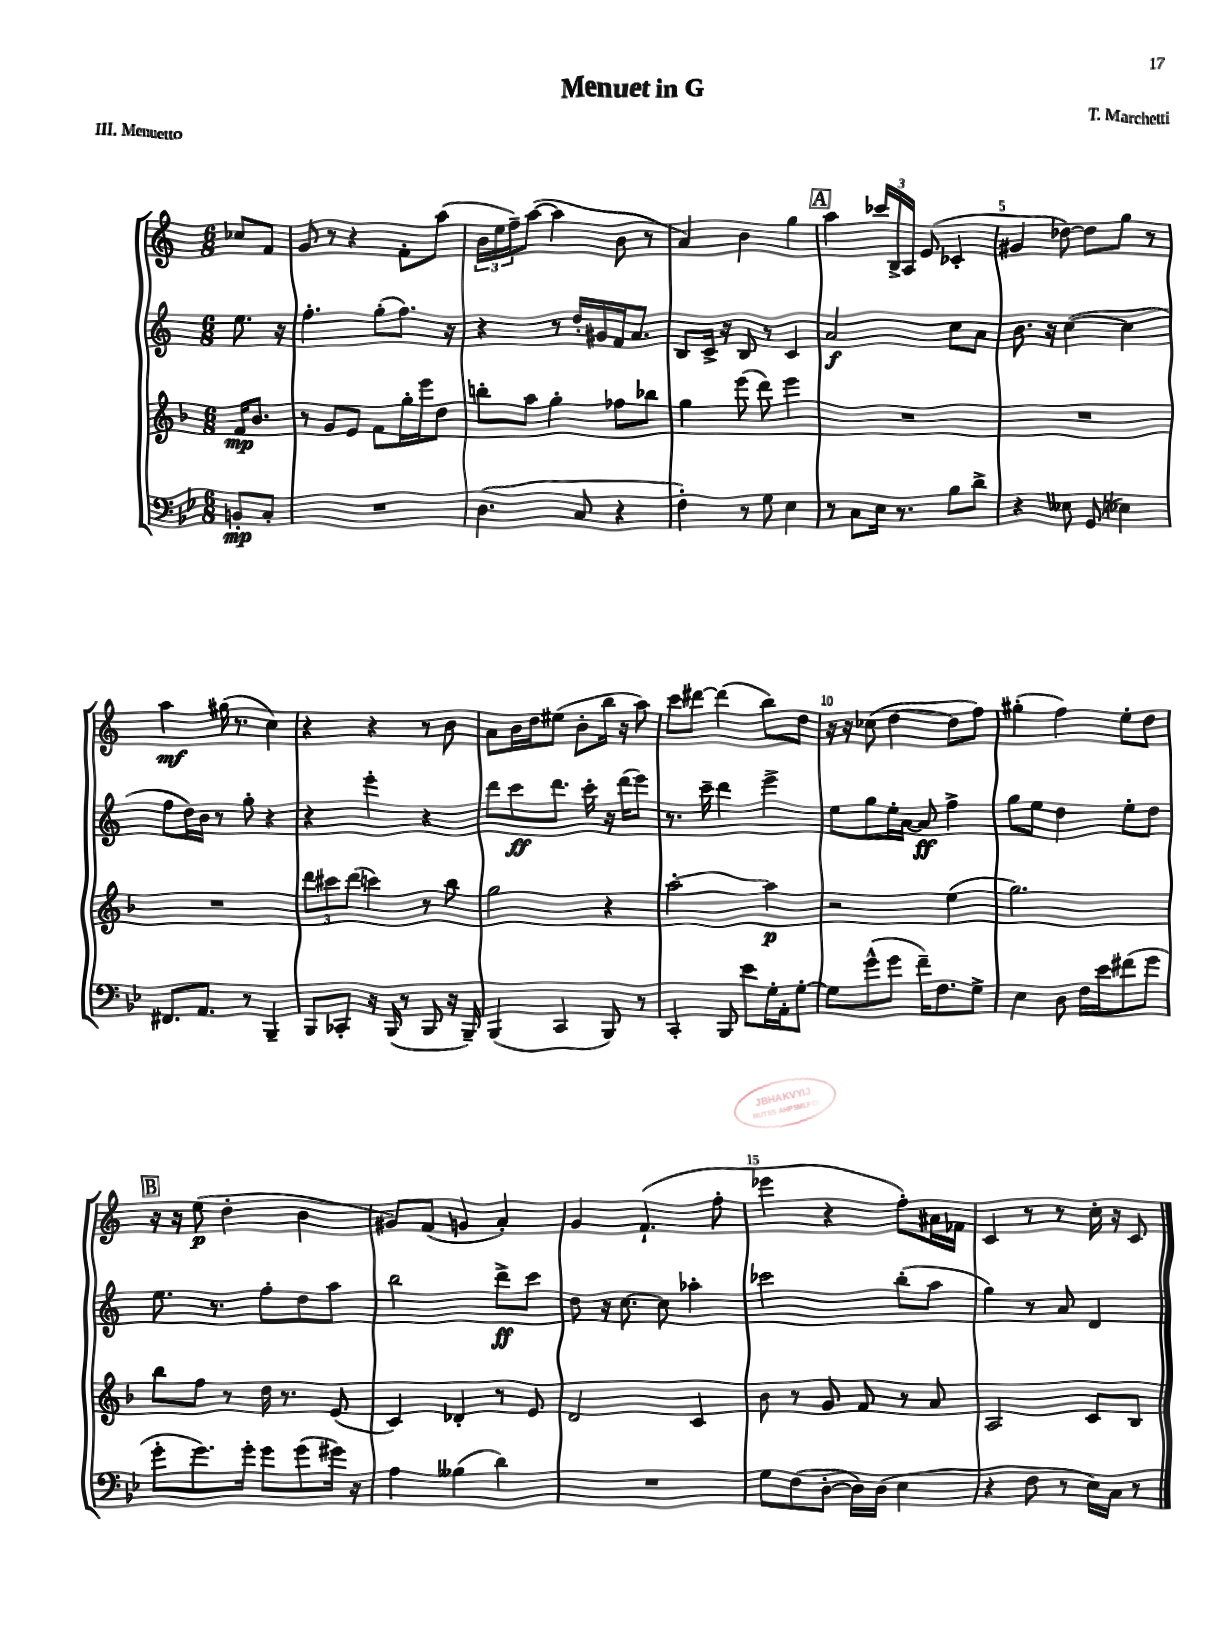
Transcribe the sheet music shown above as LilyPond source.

\header { title = "Menuet in G" composer = "T. Marchetti" piece = "III. Menuetto" }
<<
\new StaffGroup <<
\new Staff = "s0" {
    \clef treble \key c \major \numericTimeSignature \time 6/8 \partial 4
    ces''8 f'8 |
    g'8 r8 r4 f'8-. a''8( |
    \tuplet 3/2 { b'16 e''16 f''16--) } a''8~( a''4 b'8 r8 |
    a'4) b'4 g''4 |
    \mark \markup { \box "A" } a''4 \tuplet 3/2 { ces'''16 b16-> a16 } e'8( ces'4-. |
    gis'4 des''8~) des''8 g''8 r8 |
    a''4\mf gis''16( r8. c''4) |
    r4 r4 r8 b'8 |
    a'8 b'16 d''16 eis''8( b'8-. b''16 r16 a''8) |
    c'''8 dis'''8~ dis'''4( b''8) d''8 |
    r16 r16 ces''8( d''4~ d''8 f''8) |
    gis''4-.( f''4) e''8-. d''8 |
    \mark \markup { \box "B" } r16 r16 e''8\p( d''4-. b'4 |
    gis'8) f'8( g'4 a'4-.) |
    g'4 f'4.-!( f''8-. |
    ees'''4 r4 f''8-.) ais'16 fes'16 |
    c'4 r8 r8 c''16-. r16 c'8 \bar "|." |
}
\new Staff = "s1" {
    \clef treble \key c \major \numericTimeSignature \time 6/8 \partial 4
    e''8. r16 |
    f''4.-. g''8-.( f''8.) r16 |
    r4 r8 d''16-. gis'16 f'16 a'8. |
    b8 c'16-> r16 b8 r8 c'4 |
    \mark \markup { \box "A" } a'2\f c''8 a'8 |
    b'8. r16 c''4~( c''4 |
    f''8 d''16) b'16 r8 g''8-. r4 |
    r4 e'''4-. r4 |
    d'''8 c'''8\ff d'''8. c'''16-. r16 d'''16( e'''8) |
    r8. c'''16-- d'''4 e'''4-> |
    e''8 g''8 e''16-. a'16~ a'8\ff f''4-> |
    g''8 e''8 d''4 e''8-. d''8 |
    \mark \markup { \box "B" } e''8. r8. f''8-. d''8 a''8 |
    b''2 d'''8->\ff c'''8 |
    d''8 r16 c''8.~ c''8 aes''4-. |
    ces'''2 b''8-.( a''8 |
    g''4) r8 a'8 d'4 \bar "|." |
}
\new Staff = "s2" {
    \clef treble \key f \major \numericTimeSignature \time 6/8 \partial 4
    f'16\mp bes'8. |
    r8 g'8 e'8 f'8 g''16-. e'''16 d''8 |
    b''8-. a''8 g''4-. fes''8 bes''8 |
    g''4 e'''8( d'''8) e'''4 |
    \mark \markup { \box "A" } R2. |
    R2. |
    R2. |
    \tuplet 3/2 { d'''8 cis'''8 d'''8( } c'''4) r8 bes''8 |
    g''2 r4 |
    a''2~-. a''4\p |
    r2 e''4( |
    g''2.) |
    \mark \markup { \box "B" } bes''8 f''8 r8 d''16 r8. e'8( |
    c'4) des'4-. r8 e'8 |
    d'2 c'4 |
    bes'8 r8 g'8 f'8 r8 a'8 |
    a2 c'8 bes8 \bar "|." |
}
\new Staff = "s3" {
    \clef bass \key bes \major \numericTimeSignature \time 6/8 \partial 4
    b,8-.\mp c8-. |
    R2. |
    d4.( c8 r4 |
    f4-.) r8 g8 ees4 |
    \mark \markup { \box "A" } r8 c8 ees16 r8. bes8 d'8-> |
    r4 eeses8 g,8( ees4) |
    fis,8. a,8. r8 bes,,4-- |
    bes,,8 ces,8-. r16 bes,,16( r8 bes,,8 r16 bes,,16--) |
    bes,,4( c,4 bes,,8) r8 |
    c,4-. bes,,8 ees'8 g16-. a,16-. g8~-. |
    g8 g'8-^( g'8 f'16--) f8. g8-> |
    ees4 d8 f16 ees'16 fis'8( g'8 |
    \mark \markup { \box "B" } g'8-. g'8.) g'16-. g'8 g'8( gis'16) r16 |
    a4 beses4( d'4) |
    R2. |
    g8 f8( d8~-. d16) d16( ees4 |
    r4 f8 r8 ees16) c16 r8 \bar "|." |
}
>>
>>
\layout { \context { \Score \override BarNumber.break-visibility = ##(#f #t #t) barNumberVisibility = #(every-nth-bar-number-visible 5) } }
